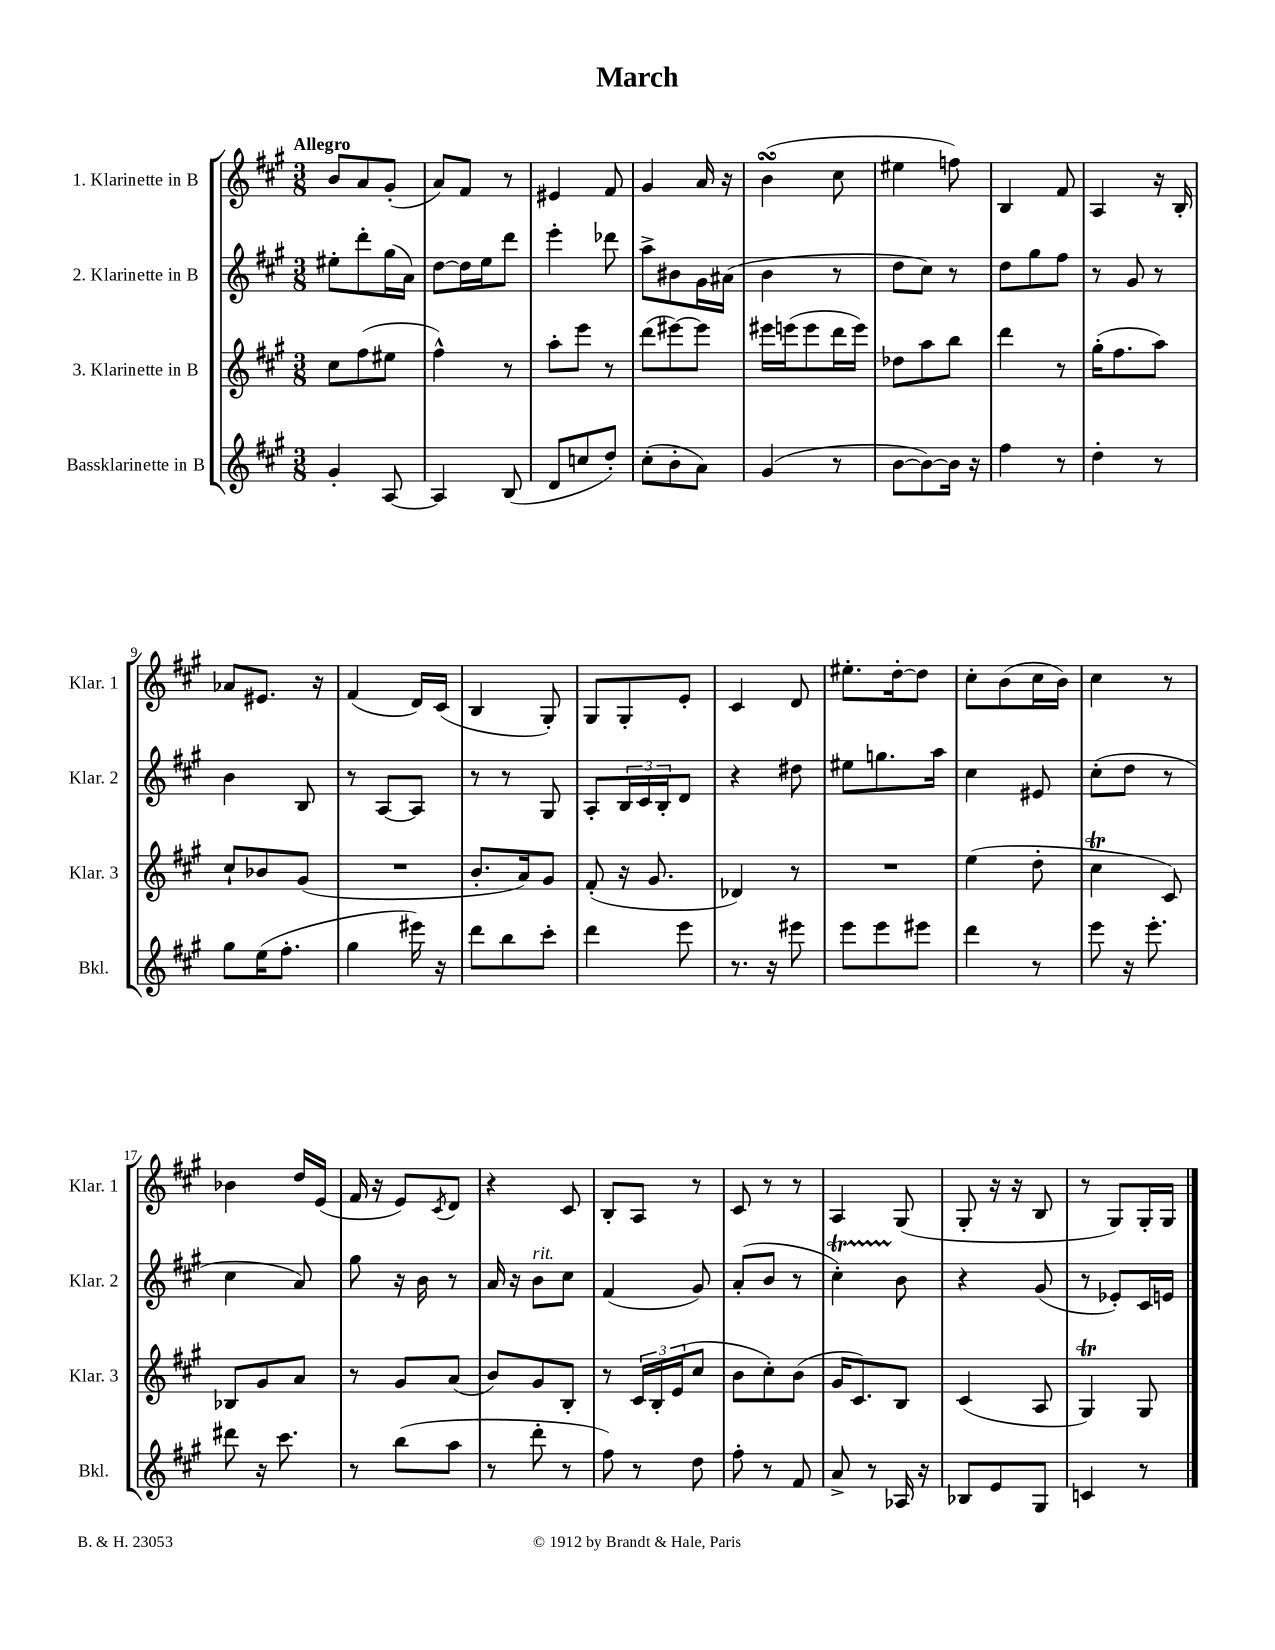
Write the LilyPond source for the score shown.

\header { title = "March" }
<<
\new StaffGroup <<
\new Staff = "s0" \with { instrumentName = "1. Klarinette in B" shortInstrumentName = "Klar. 1" } {
    \clef treble \key a \major \numericTimeSignature \time 3/8 \tempo "Allegro"
    b'8 a'8 gis'8-.( |
    a'8) fis'8 r8 |
    eis'4 fis'8 |
    gis'4 a'16 r16 |
    b'4\turn( cis''8 |
    eis''4 f''8) |
    b4 fis'8 |
    a4 r16 b16-. |
    aes'8 eis'8. r16 |
    fis'4( d'16) cis'16( |
    b4 gis8-.) |
    gis8 gis8-. e'8-. |
    cis'4 d'8 |
    eis''8.-. d''16~-. d''8 |
    cis''8-. b'8( cis''16 b'16) |
    cis''4 r8 |
    bes'4 d''16 e'16( |
    fis'16 r16 e'8) \acciaccatura { cis'8 } d'8 |
    r4 cis'8 |
    b8-. a8 r8 |
    cis'8 r8 r8 |
    a4 gis8( |
    gis8-. r16 r16 b8 |
    r8 gis8) gis16-. gis16 \bar "|." |
}
\new Staff = "s1" \with { instrumentName = "2. Klarinette in B" shortInstrumentName = "Klar. 2" } {
    \clef treble \key a \major \numericTimeSignature \time 3/8
    eis''8-. d'''8-. gis''16( a'16) |
    d''8~ d''16 e''16 d'''8 |
    e'''4-. des'''8 |
    a''8-> bis'8 gis'16 ais'16( |
    b'4 r8 |
    d''8 cis''8) r8 |
    d''8 gis''8 fis''8 |
    r8 gis'8 r8 |
    b'4 b8 |
    r8 a8~ a8 |
    r8 r8 gis8 |
    a8-. \tuplet 3/2 { b16 cis'16 b16-. } d'8 |
    r4 dis''8 |
    eis''8 g''8. a''16 |
    cis''4 eis'8 |
    cis''8-.( d''8 r8 |
    cis''4 a'8) |
    gis''8 r16 b'16 r8 |
    a'16 r16 b'8^\markup { \italic "rit." } cis''8 |
    fis'4( gis'8) |
    a'8-.( b'8 r8 |
    cis''4-.\startTrillSpan) b'8\stopTrillSpan |
    r4 gis'8( |
    r8 ees'8-.) cis'16 e'16 \bar "|." |
}
\new Staff = "s2" \with { instrumentName = "3. Klarinette in B" shortInstrumentName = "Klar. 3" } {
    \clef treble \key a \major \numericTimeSignature \time 3/8
    cis''8 fis''8( eis''8 |
    fis''4-^) r8 |
    a''8-. e'''8 r8 |
    d'''8( eis'''8~) eis'''8 |
    eis'''16 e'''16( e'''8 d'''16 e'''16) |
    des''8 a''8 b''8 |
    d'''4 r8 |
    gis''16-.( fis''8. a''8) |
    cis''8-! bes'8 gis'8( |
    R4. |
    b'8.-. a'16) gis'8 |
    fis'8-.( r16 gis'8. |
    des'4) r8 |
    R4. |
    e''4( d''8-. |
    cis''4\trill cis'8) |
    bes8 gis'8 a'8 |
    r8 gis'8 a'8( |
    b'8) gis'8 b8-. |
    r8 \tuplet 3/2 { cis'16 b16-. e'16( } cis''8 |
    b'8 cis''8-.) b'8( |
    gis'16 cis'8.) b8 |
    cis'4( a8 |
    gis4\trill) gis8 \bar "|." |
}
\new Staff = "s3" \with { instrumentName = "Bassklarinette in B" shortInstrumentName = "Bkl." } {
    \clef treble \key a \major \numericTimeSignature \time 3/8
    gis'4-. a8~ |
    a4 b8( |
    d'8 c''8 d''8-.) |
    cis''8-.( b'8-. a'8) |
    gis'4( r8 |
    b'8~ b'8~) b'16 r16 |
    fis''4 r8 |
    d''4-. r8 |
    gis''8 e''16( fis''8.-. |
    gis''4 eis'''16) r16 |
    d'''8 b''8 cis'''8-. |
    d'''4 e'''8 |
    r8. r16 eis'''8 |
    e'''8 e'''8 eis'''8 |
    d'''4 r8 |
    e'''8 r16 e'''8.-. |
    dis'''8 r16 cis'''8. |
    r8 b''8( a''8 |
    r8 d'''8-. r8 |
    fis''8) r8 d''8 |
    fis''8-. r8 fis'8 |
    a'8-> r8 aes16 r16 |
    bes8 e'8 gis8 |
    c'4 r8 \bar "|." |
}
>>
>>
